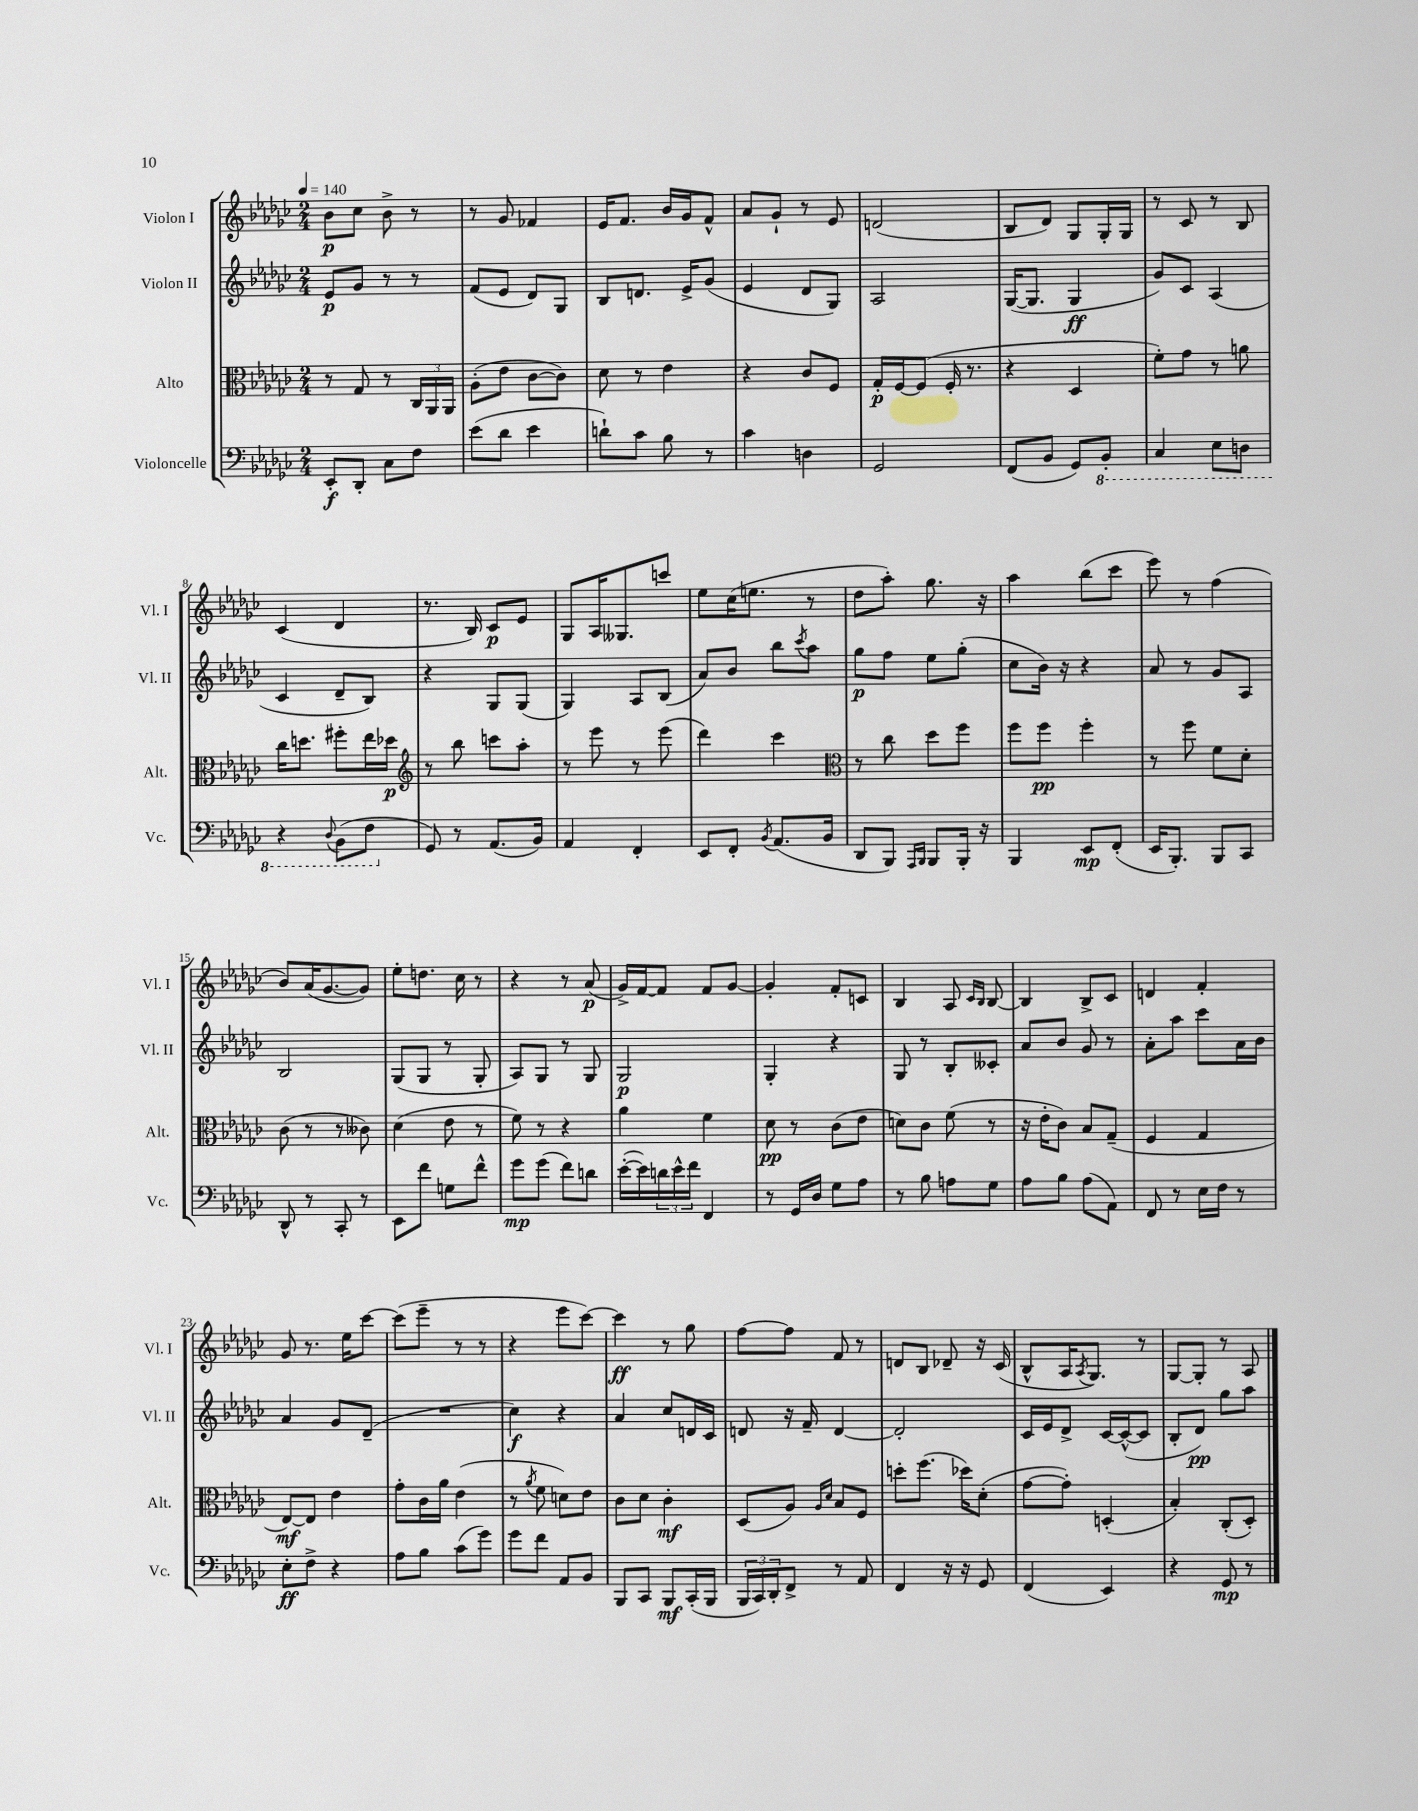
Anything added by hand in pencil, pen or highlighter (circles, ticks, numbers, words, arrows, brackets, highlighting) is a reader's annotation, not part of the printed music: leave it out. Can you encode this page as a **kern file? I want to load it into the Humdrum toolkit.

**kern	**dynam	**kern	**dynam	**kern	**dynam	**kern	**dynam
*part4	*part4	*part3	*part3	*part2	*part2	*part1	*part1
*staff4	*staff4	*staff3	*staff3	*staff2	*staff2	*staff1	*staff1
*I"Violoncelle	*	*I"Alto	*	*I"Violon II	*	*I"Violon I	*
*I'Vc.	*	*I'Alt.	*	*I'Vl. II	*	*I'Vl. I	*
*clefF4	*	*clefC3	*	*clefG2	*	*clefG2	*
*k[b-e-a-d-g-c-]	*	*k[b-e-a-d-g-c-]	*	*k[b-e-a-d-g-c-]	*	*k[b-e-a-d-g-c-]	*
*M2/4	*	*M2/4	*	*M2/4	*	*M2/4	*
*MM140	*	*MM140	*	*MM140	*	*MM140	*
=1	=1	=1	=1	=1	=1	=1	=1
8EE-'/L	f	8r	.	8e-/L	p	8b-\L	p
8DD-'/J	.	8G-/	.	8g-/J	.	8cc-\J	.
8C-\L	.	8r	.	8r	.	8b-^\	.
8F\J	.	24C-/LL	.	8r	.	8r	.
.	.	24AA-/	.	.	.	.	.
.	.	24AA-/JJ	.	.	.	.	.
=2	=2	=2	=2	=2	=2	=2	=2
(8e-\L	.	(8A-'\L	.	(8f/L	.	8r	.
8d-\J	.	8e-\J	.	8e-/J	.	8g-/	.
4e-\	.	[8c-\L	.	8d-/L)	.	4f-X/	.
.	.	8c-\J])	.	8G-/J	.	.	.
=3	=3	=3	=3	=3	=3	=3	=3
8dn`\L)	.	8d-\	.	8B-/L	.	16e-/KL	.
.	.	.	.	.	.	8.f/J	.
8c-\J	.	8r	.	8.dn/J	.	.	.
8B-\	.	4e-\	.	.	.	16b-/LL	.
.	.	.	.	16e-^/KL	.	16g-/J	.
8r	.	.	.	(8g-/J	.	8f^^/J	.
=4	=4	=4	=4	=4	=4	=4	=4
4c-\	.	4r	.	4e-/	.	8a-/L	.
.	.	.	.	.	.	8g-`/J	.
4Dn\	.	8c-/L	.	8d-/L	.	8r	.
.	.	8F/J	.	8G-/J)	.	8e-/	.
=5	=5	=5	=5	=5	=5	=5	=5
2GG-/	.	16G-'/LL	p	2A-/	.	(2dn/	.
.	.	[16F/J	.	.	.	.	.
.	.	(8F/J]	.	.	.	.	.
.	.	16F'/	.	.	.	.	.
.	.	8.r	.	.	.	.	.
=6	=6	=6	=6	=6	=6	=6	=6
(8FF/L	.	4r	.	([16G-/KL	.	8B-/L	.
.	.	.	.	8.G-/J]	.	.	.
8BB-/J	.	.	.	.	.	8d-/J)	.
8GG-/L)	.	4D-/	.	4G-/	ff	8G-/L	.
*8ba	*	*	*	*	*	*	*
8BBB-'/J	.	.	.	.	.	16G-'/L	.
.	.	.	.	.	.	16G-/JJ	.
=7	=7	=7	=7	=7	=7	=7	=7
4CC-/	.	8f'\L)	.	8g-/L)	.	8r	.
.	.	8g-\J	.	8c-/J	.	8c-/	.
8EE-\L	.	8r	.	(4A-/	.	8r	.
8DDn\J	.	8an\	.	.	.	8B-/	.
!!LO:LB:g=z
=8	=8	=8	=8	=8	=8	=8	=8
4r	.	16cc-\KL	.	4c-/	.	(4c-/	.
.	.	8.ddn\J	.	.	.	.	.
8qqDD-/	.	.	.	.	.	.	.
(8BBB-\L	.	8ff#X'\L	.	8d-~/L	.	4d-/	.
8FF\J	.	16ee-\L	.	8B-/J)	.	.	.
.	.	16dd-X\JJ	p	.	.	.	.
=9	=9	=9	=9	=9	=9	=9	=9
*	*	*clefG2	*	*	*	*	*
*X8ba	*	*	*	*	*	*	*
8GG-/)	.	8r	.	4r	.	8.r	.
8r	.	8bb-\	.	.	.	.	.
.	.	.	.	.	.	16B-/)	.
(8.AA-/L	.	8cccn\L	.	8G-/L	.	8c-/L	p
.	.	8aa-'\J	.	(8G-/J	.	8e-/J	.
16BB-/Jk)	.	.	.	.	.	.	.
=10	=10	=10	=10	=10	=10	=10	=10
4AA-/	.	8r	.	4G-/)	.	8G-/L	.
.	.	8eee-\	.	.	.	16A-/K	.
.	.	.	.	.	.	8.G--X/	.
4FF'/	.	8r	.	8A-/L	.	.	.
.	.	(8eee-\	.	(8B-/J	.	8cccn/J	.
=11	=11	=11	=11	=11	=11	=11	=11
8EE-/L	.	4ddd-\)	.	8a-/L)	.	8ee-\L	.
8FF'/J	.	.	.	8b-/J	.	(16cc-\K	.
.	.	.	.	.	.	8.een\J	.
8qBB-/	.	.	.	.	.	.	.
(8.AA-/L	.	4ccc-\	.	8bb-\L	.	.	.
.	.	.	.	8qccc-/	.	.	.
.	.	.	.	8aa-\J	.	8r	.
16BB-/Jk	.	.	.	.	.	.	.
=12	=12	=12	=12	=12	=12	=12	=12
*	*	*clefC3	*	*	*	*	*
8DD-/L	.	8r	.	8gg-\L	p	8dd-\L	.
8BBB-/J)	.	8cc-\	.	8ff\J	.	8aa-'\J)	.
16qqAAA-/LL	.	.	.	.	.	.	.
16qqBBB-/JJ	.	.	.	.	.	.	.
8BBB-/L	.	8dd-\L	.	8ee-\L	.	8.gg-\	.
16BBB-'/Jk	.	8ff\J	.	(8gg-'\J	.	.	.
16r	.	.	.	.	.	16r	.
=13	=13	=13	=13	=13	=13	=13	=13
4BBB-/	.	8ff\L	.	8cc-\L	.	4aa-\	.
.	.	8ff\J	pp	16b-\Jk)	.	.	.
.	.	.	.	16r	.	.	.
8EE-/L	mp	4ff'\	.	4r	.	(8bb-\L	.
(8FF'/J	.	.	.	.	.	8ccc-\J	.
=14	=14	=14	=14	=14	=14	=14	=14
16EE-/KL	.	8r	.	8a-/	.	8eee-\)	.
8.BBB-'/J)	.	.	.	.	.	.	.
.	.	8ff\	.	8r	.	8r	.
8BBB-/L	.	8f\L	.	8g-/L	.	(4ff\	.
8CC-/J	.	8d-'\J	.	8A-/J	.	.	.
!!LO:LB:g=z
=15	=15	=15	=15	=15	=15	=15	=15
8DD-^^/	.	(8c-\	.	2B-/	.	8b-/L)	.
8r	.	8r	.	.	.	(16a-/K	.
.	.	.	.	.	.	[8.g-/	.
8CC-'/	.	8r	.	.	.	.	.
8r	.	8c--X\)	.	.	.	8g-/J])	.
=16	=16	=16	=16	=16	=16	=16	=16
8EE-\L	.	(4d-\	.	(8G-/L	.	8ee-'\L	.
8f\J	.	.	.	8G-/J	.	8.ddn\J	.
8Gn\L	.	8e-\	.	8r	.	.	.
.	.	.	.	.	.	16cc-\	.
8f^^\J	.	8r	.	8G-'/	.	8r	.
=17	=17	=17	=17	=17	=17	=17	=17
8g-\L	mp	8f\)	.	8A-/L)	.	4r	.
(8g-\J	.	8r	.	8G-/J	.	.	.
8f\L)	.	4r	.	8r	.	8r	.
8dn\J	.	.	.	8G-/	.	(8a-/	p
=18	=18	=18	=18	=18	=18	=18	=18
([16e-'\LL	.	4a-\	.	2G-/	p	16g-^/LL)	.
16e-\])	.	.	.	.	.	[16f/J	.
24dn\	.	.	.	.	.	8f/J]	.
24e-^^\	.	.	.	.	.	.	.
24f\JJ	.	.	.	.	.	.	.
4FF/	.	4f\	.	.	.	8f/L	.
.	.	.	.	.	.	[8g-/J	.
=19	=19	=19	=19	=19	=19	=19	=19
8r	.	8d-\	pp	4G-'/	.	4g-'/]	.
16GG-/LL	.	8r	.	.	.	.	.
16D-/JJ	.	.	.	.	.	.	.
8G-\L	.	(8c-\L	.	4r	.	8f'/L	.
8A-\J	.	8e-\J	.	.	.	8cn/J	.
=20	=20	=20	=20	=20	=20	=20	=20
8r	.	8dn\L)	.	8G-/	.	4B-/	.
8B-\	.	8c-\J	.	8r	.	.	.
8An\L	.	(8f\	.	8B-'/L	.	8A-/	.
.	.	.	.	.	.	16qqc-/LL	.
.	.	.	.	.	.	16qqB-/JJ	.
8G-\J	.	8r	.	8c--X'/J	.	[8B-/	.
=21	=21	=21	=21	=21	=21	=21	=21
8A-\L	.	16r	.	8a-/L	.	4B-/]	.
.	.	16e-'\KL	.	.	.	.	.
8B-\J	.	8c-\J)	.	8b-/J	.	.	.
(8A-\L	.	8B-/L	.	8g-/	.	8B-^/L	.
8AA-\J)	.	(8G-~/J	.	8r	.	8c-/J	.
=22	=22	=22	=22	=22	=22	=22	=22
8FF/	.	4F/	.	8a-'\L	.	4dn/	.
8r	.	.	.	8aa-\J	.	.	.
16E-\LL	.	4G-/	.	8ccc-\L	.	4f'/	.
16F\JJ	.	.	.	.	.	.	.
8r	.	.	.	16a-\L	.	.	.
.	.	.	.	16b-\JJ	.	.	.
!!LO:LB:g=z
=23	=23	=23	=23	=23	=23	=23	=23
8E-'\L	ff	[8E-/L)	mf	4a-/	.	8g-/	.
8F^\J	.	8E-/J]	.	.	.	8.r	.
4r	.	4e-\	.	8g-/L	.	.	.
.	.	.	.	.	.	16ee-\KL	.
.	.	.	.	(8d-~/J	.	[8ccc-\J	.
=24	=24	=24	=24	=24	=24	=24	=24
8A-\L	.	8g-'\L	.	2r	.	(8ccc-\L]	.
8B-\J	.	16c-\L	.	.	.	8eee-~\J	.
.	.	16a-\JJ	.	.	.	.	.
(8c-\L	.	(4e-\	.	.	.	8r	.
8g-\J)	.	.	.	.	.	8r	.
=25	=25	=25	=25	=25	=25	=25	=25
8g-\L	.	8r	.	4cc-\)	f	4r	.
.	.	8qa-/	.	.	.	.	.
8f\J	.	8f\	.	.	.	.	.
8AA-/L	.	8dn\L)	.	4r	.	8eee-\L	.
8BB-/J	.	8e-\J	.	.	.	[8ccc-\J)	.
=26	=26	=26	=26	=26	=26	=26	=26
8BBB-/L	.	8c-\L	.	4a-/	.	4ccc-\]	ff
8CC-/J	.	8d-\J	.	.	.	.	.
8BBB-/L	mf	4c-'\	mf	8cc-/L	.	8r	.
(16CC-'/L	.	.	.	16dn/L	.	8gg-\	.
16BBB-/JJ	.	.	.	16c-/JJ	.	.	.
=27	=27	=27	=27	=27	=27	=27	=27
24BBB-/LL	.	(8D-/L	.	8dn/	.	[8ff\L	.
24CC-/)	.	.	.	.	.	.	.
24DD-'/J	.	.	.	.	.	.	.
8FF^/J	.	8A-/J)	.	16r	.	8ff\J]	.
.	.	.	.	16f~/	.	.	.
.	.	16qqA-/LL	.	.	.	.	.
.	.	16qqd-/JJ	.	.	.	.	.
8r	.	8B-/L	.	[4d/	.	8f/	.
8AA-/	.	8F/J	.	.	.	8r	.
=28	=28	=28	=28	=28	=28	=28	=28
4FF/	.	8ddn'\L	.	2d'/]	.	8dn/L	.
.	.	(8.ff\J	.	.	.	8B-/J	.
16r	.	.	.	.	.	8d-X~/	.
16r	.	16dd-X\KL)	.	.	.	.	.
8GG-/	.	(8d-'\J	.	.	.	16r	.
.	.	.	.	.	.	(16c-/	.
=29	=29	=29	=29	=29	=29	=29	=29
(4FF/	.	[8g-\L	.	16c-/LL	.	8B-^^/L	.
.	.	.	.	16e-/J	.	.	.
.	.	8g-'\J])	.	8d-^/J	.	16A-/K	.
.	.	.	.	.	.	8qA-/	.
.	.	.	.	.	.	8.G-/J)	.
4EE-/)	.	(4Dn'/	.	[16c-/LL	.	.	.
.	.	.	.	(16c-^^/J_	.	.	.
.	.	.	.	8c-/J]	.	8r	.
=30	=30	=30	=30	=30	=30	=30	=30
4r	.	4B-'/)	.	8B-'/L	.	[8G-/L	.
.	.	.	.	8d-/J)	pp	8G-'/J]	.
8GG-/	mp	(8C-'/L	.	8gg-\L	.	8r	.
8r	.	8D-'/J)	.	8aa-\J	.	8A-/	.
==	==	==	==	==	==	==	==
*-	*-	*-	*-	*-	*-	*-	*-
